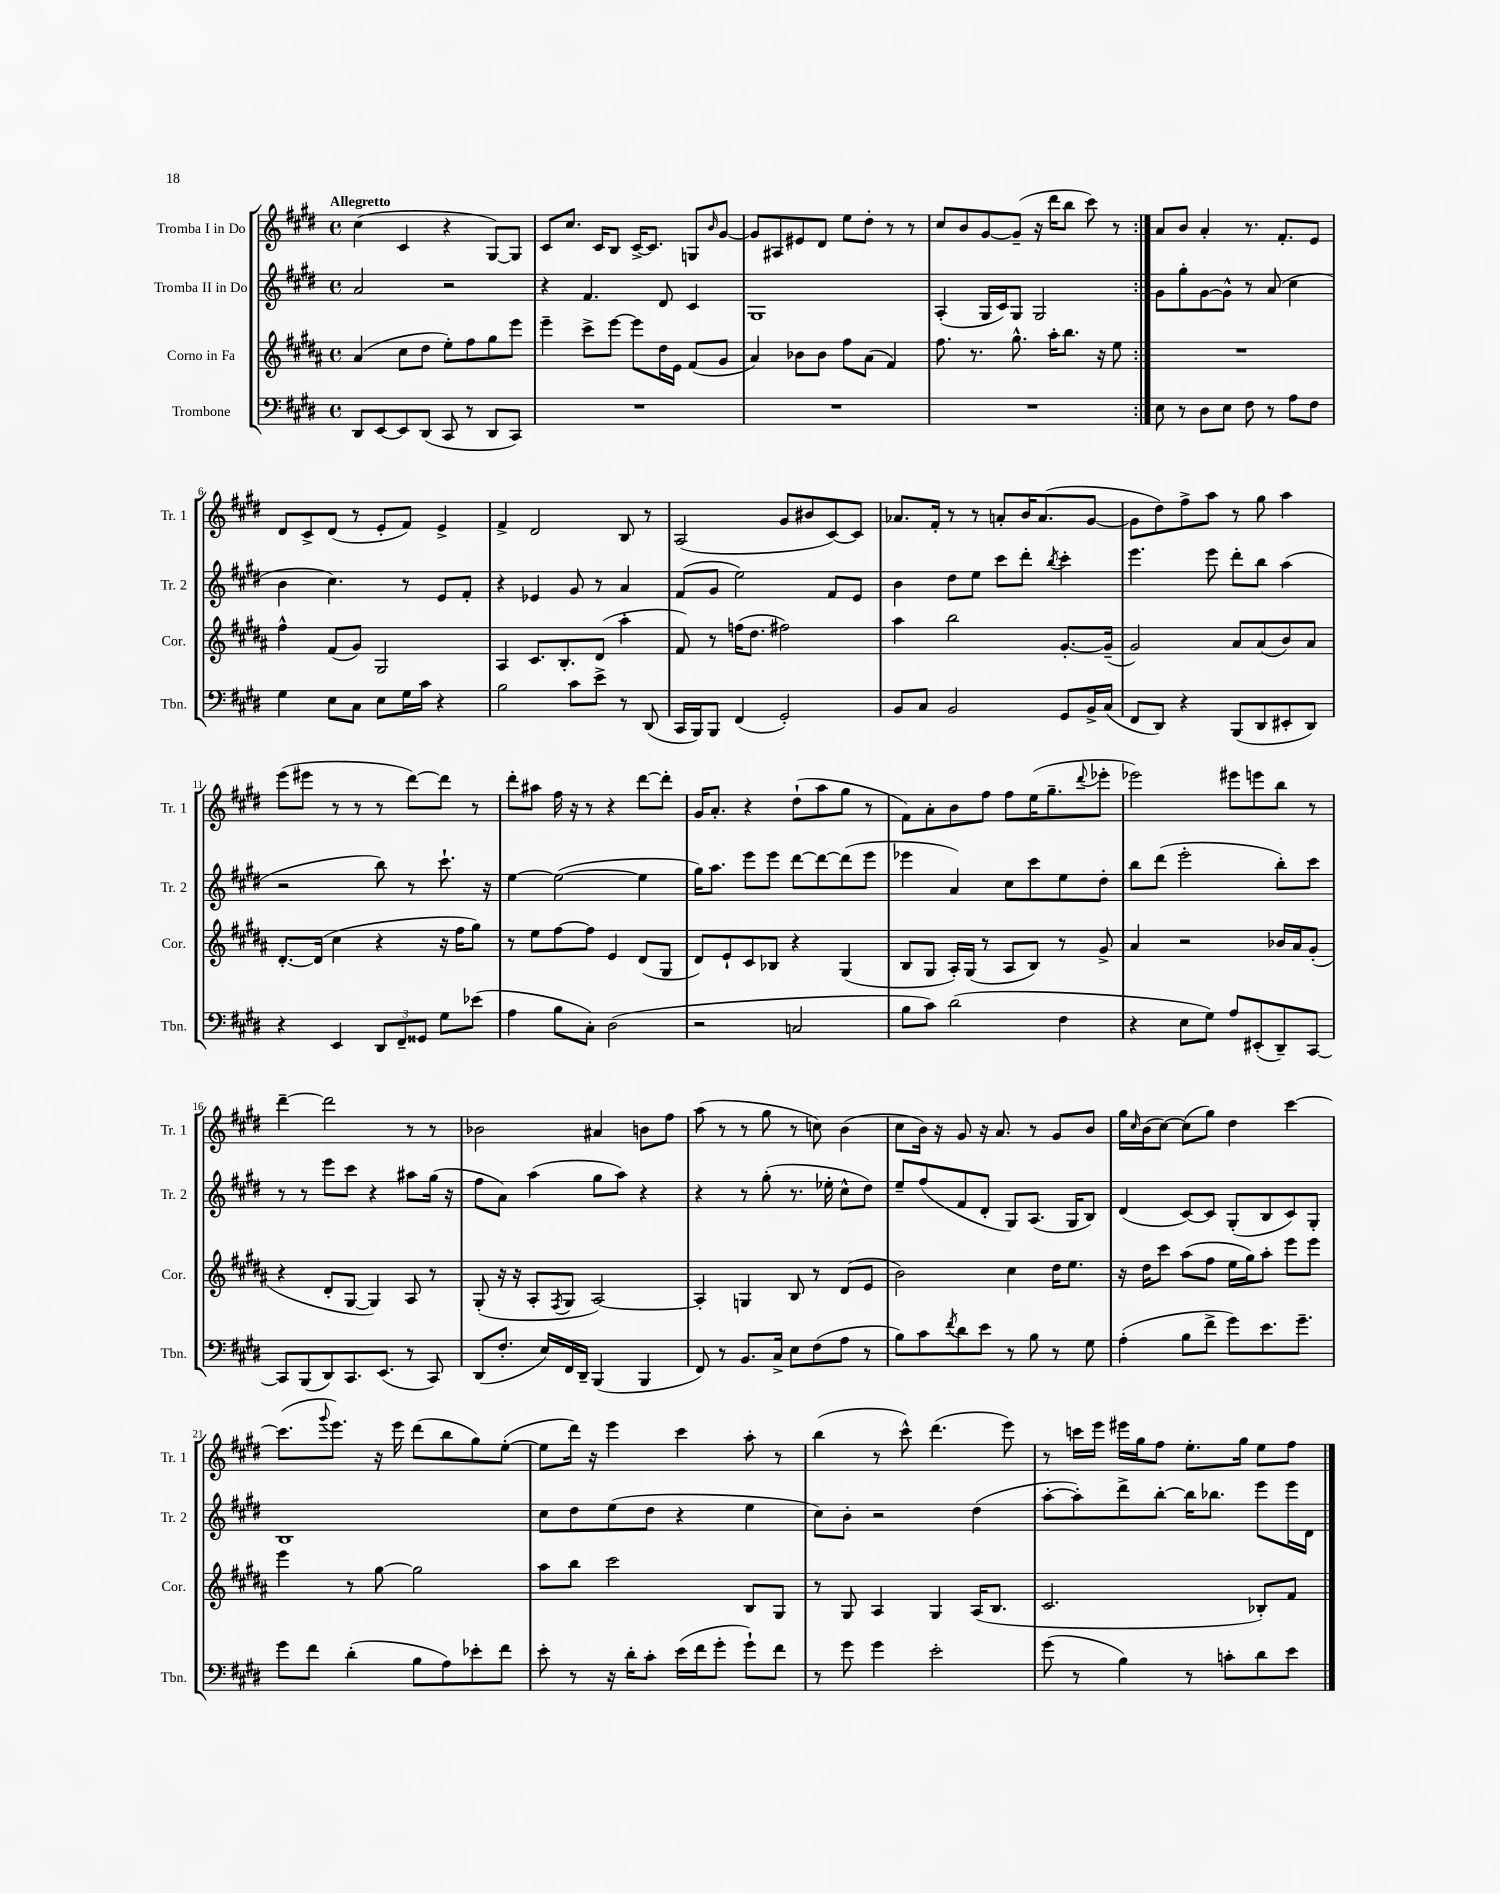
<<
\new StaffGroup <<
\new Staff = "s0" \with { instrumentName = "Tromba I in Do" shortInstrumentName = "Tr. 1" } {
    \clef treble \key e \major \defaultTimeSignature \time 4/4 \tempo "Allegretto"
    \repeat volta 2 { cis''4( cis'4 r4 gis8~) gis8 |
    cis'8 cis''8. cis'16 b8 cis'16~-> cis'8. g8 \grace { b'16 } gis'8~ |
    gis'8 ais8 eis'8 dis'8 e''8 dis''8-. r8 r8 |
    cis''8 b'8 gis'8~ gis'8--( r16 dis'''16 b''8 cis'''8) r8 | }
    a'8 b'8 a'4-. r8. fis'8.-. e'8 |
    dis'8 cis'8-> dis'8( r8 e'8-. fis'8) e'4-> |
    fis'4-> dis'2 b8 r8 |
    a2( gis'8 bis'8 cis'8~) cis'8 |
    aes'8. fis'16-. r8 r8 a'8-. b'16 a'8.( gis'8~ |
    gis'8 dis''8) fis''8-> a''8 r8 gis''8 a''4 |
    e'''8( eis'''8 r8 r8 r8 dis'''8~) dis'''8 r8 |
    dis'''8-. ais''8 fis''16 r16 r8 r4 dis'''8~ dis'''8-. |
    gis'16 a'8.-. r4 dis''8-!( a''8 gis''8 r8 |
    fis'8) a'8-. b'8 fis''8 fis''8 e''16( gis''8.-- \appoggiatura { dis'''8 } ees'''8-. |
    ees'''2) eis'''8 e'''8 b''8 r8 |
    dis'''4~-- dis'''2 r8 r8 |
    bes'2 ais'4 b'8 fis''8 |
    a''8( r8 r8 gis''8 r8 c''8) b'4( |
    cis''8 b'16) r16 gis'8 r16 a'8. r8 gis'8 b'8 |
    gis''16 \grace { cis''16 } b'16( cis''8~) cis''8( gis''8) dis''4 cis'''4~ |
    cis'''8.( \appoggiatura { gis'''8 } e'''8.) r16 e'''16 dis'''8( b''8 gis''8) e''8~-.( |
    e''8 dis'''16) r16 e'''4 cis'''4 a''8-. r8 |
    b''4( r8 cis'''8-^) dis'''4.( e'''8) |
    r8 c'''16 e'''16 eis'''16 gis''16 fis''8 e''8.-. gis''16 e''8 fis''8 \bar "|." |
}
\new Staff = "s1" \with { instrumentName = "Tromba II in Do" shortInstrumentName = "Tr. 2" } {
    \clef treble \key e \major \defaultTimeSignature \time 4/4
    \repeat volta 2 { a'2 r2 |
    r4 fis'4. dis'8 cis'4 |
    gis1 |
    a4-.( gis16 cis'16) gis8 gis2 | }
    gis'8 gis''8-. gis'8~ gis'8-^ r8 a'8( cis''4 |
    b'4 cis''4.) r8 e'8 fis'8-. |
    r4 ees'4 gis'8 r8 a'4 |
    fis'8( gis'8 e''2) fis'8 e'8 |
    b'4 dis''8 e''8 cis'''8 dis'''8-. \acciaccatura { b''8 } cis'''4-. |
    e'''4. e'''8 dis'''8-. b''8 a''4( |
    r2 b''8) r8 cis'''8.-! r16 |
    e''4~ e''2~( e''4 |
    gis''16) a''8. e'''8 e'''8 dis'''8~ dis'''8~ dis'''8( e'''8 |
    ees'''4 a'4) cis''8 cis'''8 e''8 dis''8-. |
    b''8 dis'''8( e'''2-. b''8-.) cis'''8 |
    r8 r8 e'''8 cis'''8 r4 ais''8 gis''16( r16 |
    fis''8 a'8) a''4( gis''8 a''8) r4 |
    r4 r8 gis''8-.( r8. ees''16-. cis''8-^ dis''8) |
    e''8-- fis''8( fis'8 dis'8-. gis8) a8.( gis16 b8) |
    dis'4( cis'8~) cis'8 gis8-.( b8 cis'8) gis8-. |
    b1 |
    cis''8 dis''8 e''8( dis''8 r4 e''4 |
    cis''8) b'8-. r2 dis''4( |
    a''8~-. a''8-.) dis'''8-> b''8~-. b''16 bes''8. e'''8 e'''16 dis'16 \bar "|." |
}
\new Staff = "s2" \with { instrumentName = "Corno in Fa" shortInstrumentName = "Cor." } {
    \clef treble \key b \major \defaultTimeSignature \time 4/4
    \repeat volta 2 { ais'4( cis''8 dis''8 e''8-.) fis''8 gis''8 e'''8 |
    e'''4-- cis'''8-> e'''8~ e'''8 dis''16 e'16 fis'8( gis'8 |
    ais'4) bes'8 bes'8 fis''8 ais'8( fis'4) |
    fis''8. r8. gis''8.-^ ais''16-. b''8. r16 e''8 | }
    R1 |
    fis''4-^ fis'8( gis'8) gis2 |
    ais4 cis'8. b8.-. dis'8( ais''4-. |
    fis'8) r8 f''16( dis''8. fis''2) |
    ais''4 b''2 gis'8.~-. gis'16--( |
    gis'2) ais'8 ais'8( b'8) ais'8 |
    dis'8.~-. dis'16( cis''4 r4 r16 fis''16 gis''8) |
    r8 e''8 fis''8~ fis''8 e'4 dis'8( gis8 |
    dis'8) e'8-! cis'8 bes8 r4 gis4( |
    b8 gis8 ais16-.) gis16( r8 ais8 b8) r8 gis'8-> |
    ais'4 r2 bes'16 ais'16 gis'8-.( |
    r4 dis'8-. gis8~ gis4) ais8 r8 |
    gis8-.( r16 r16 ais8-. \acciaccatura { fis8 } gis8 ais2~) |
    ais4-. g4 b8 r8 dis'8( e'8 |
    b'2) cis''4 dis''16 e''8. |
    r16 dis''16 cis'''8 ais''8( fis''8 e''16 gis''16) ais''8-. e'''8 e'''8 |
    e'''4 r8 gis''8~ gis''2 |
    ais''8 b''8 cis'''2 b8 gis8 |
    r8 gis8 ais4 gis4 ais16( b8. |
    cis'2. bes8-.) fis'8 \bar "|." |
}
\new Staff = "s3" \with { instrumentName = "Trombone" shortInstrumentName = "Tbn." } {
    \clef bass \key e \major \defaultTimeSignature \time 4/4
    \repeat volta 2 { dis,8 e,8~ e,8 dis,8( cis,8 r8 dis,8 cis,8) |
    R1 |
    R1 |
    R1 | }
    e8 r8 dis8 e8 fis8 r8 a8 fis8 |
    gis4 e8 cis8 e8 gis16 cis'16 r4 |
    b2 cis'8 e'8-> r8 dis,8( |
    cis,16 b,,16) b,,8 fis,4( gis,2-.) |
    b,8 cis8 b,2 gis,8 b,16-> cis16( |
    fis,8 dis,8) r4 b,,8( dis,8 eis,8-. dis,8) |
    r4 e,4 \tuplet 3/2 { dis,8 fis,8-- gisis,8 } gis8 ees'8( |
    a4 b8 cis8-.) dis2( |
    r2 c2 |
    b8 cis'8) dis'2( fis4 |
    r4 e8 gis8) a8 eis,8-.( dis,8--) cis,8~ |
    cis,8 b,,8( dis,8) cis,8. e,8.( r8 cis,8) |
    dis,8( fis8.-. e16) fis,16 dis,16-- b,,4( b,,4 |
    fis,8) r8 b,8. cis16-> e8 fis8( a8 r8 |
    b8) cis'8 \acciaccatura { fis'8 } dis'8 e'8 r8 b8 r8 gis8 |
    a4-.( b8 fis'8-> gis'8) e'8. gis'8.-- |
    gis'8 fis'8 dis'4-.( b8 a8) ees'8-. fis'8 |
    e'8-. r8 r16 dis'16-. cis'8-. e'16( fis'16 gis'8-. gis'8-!) fis'8 |
    r8 gis'8 gis'4 e'2-. |
    gis'8( r8 b4) r8 c'8-. dis'8 e'8 \bar "|." |
}
>>
>>
